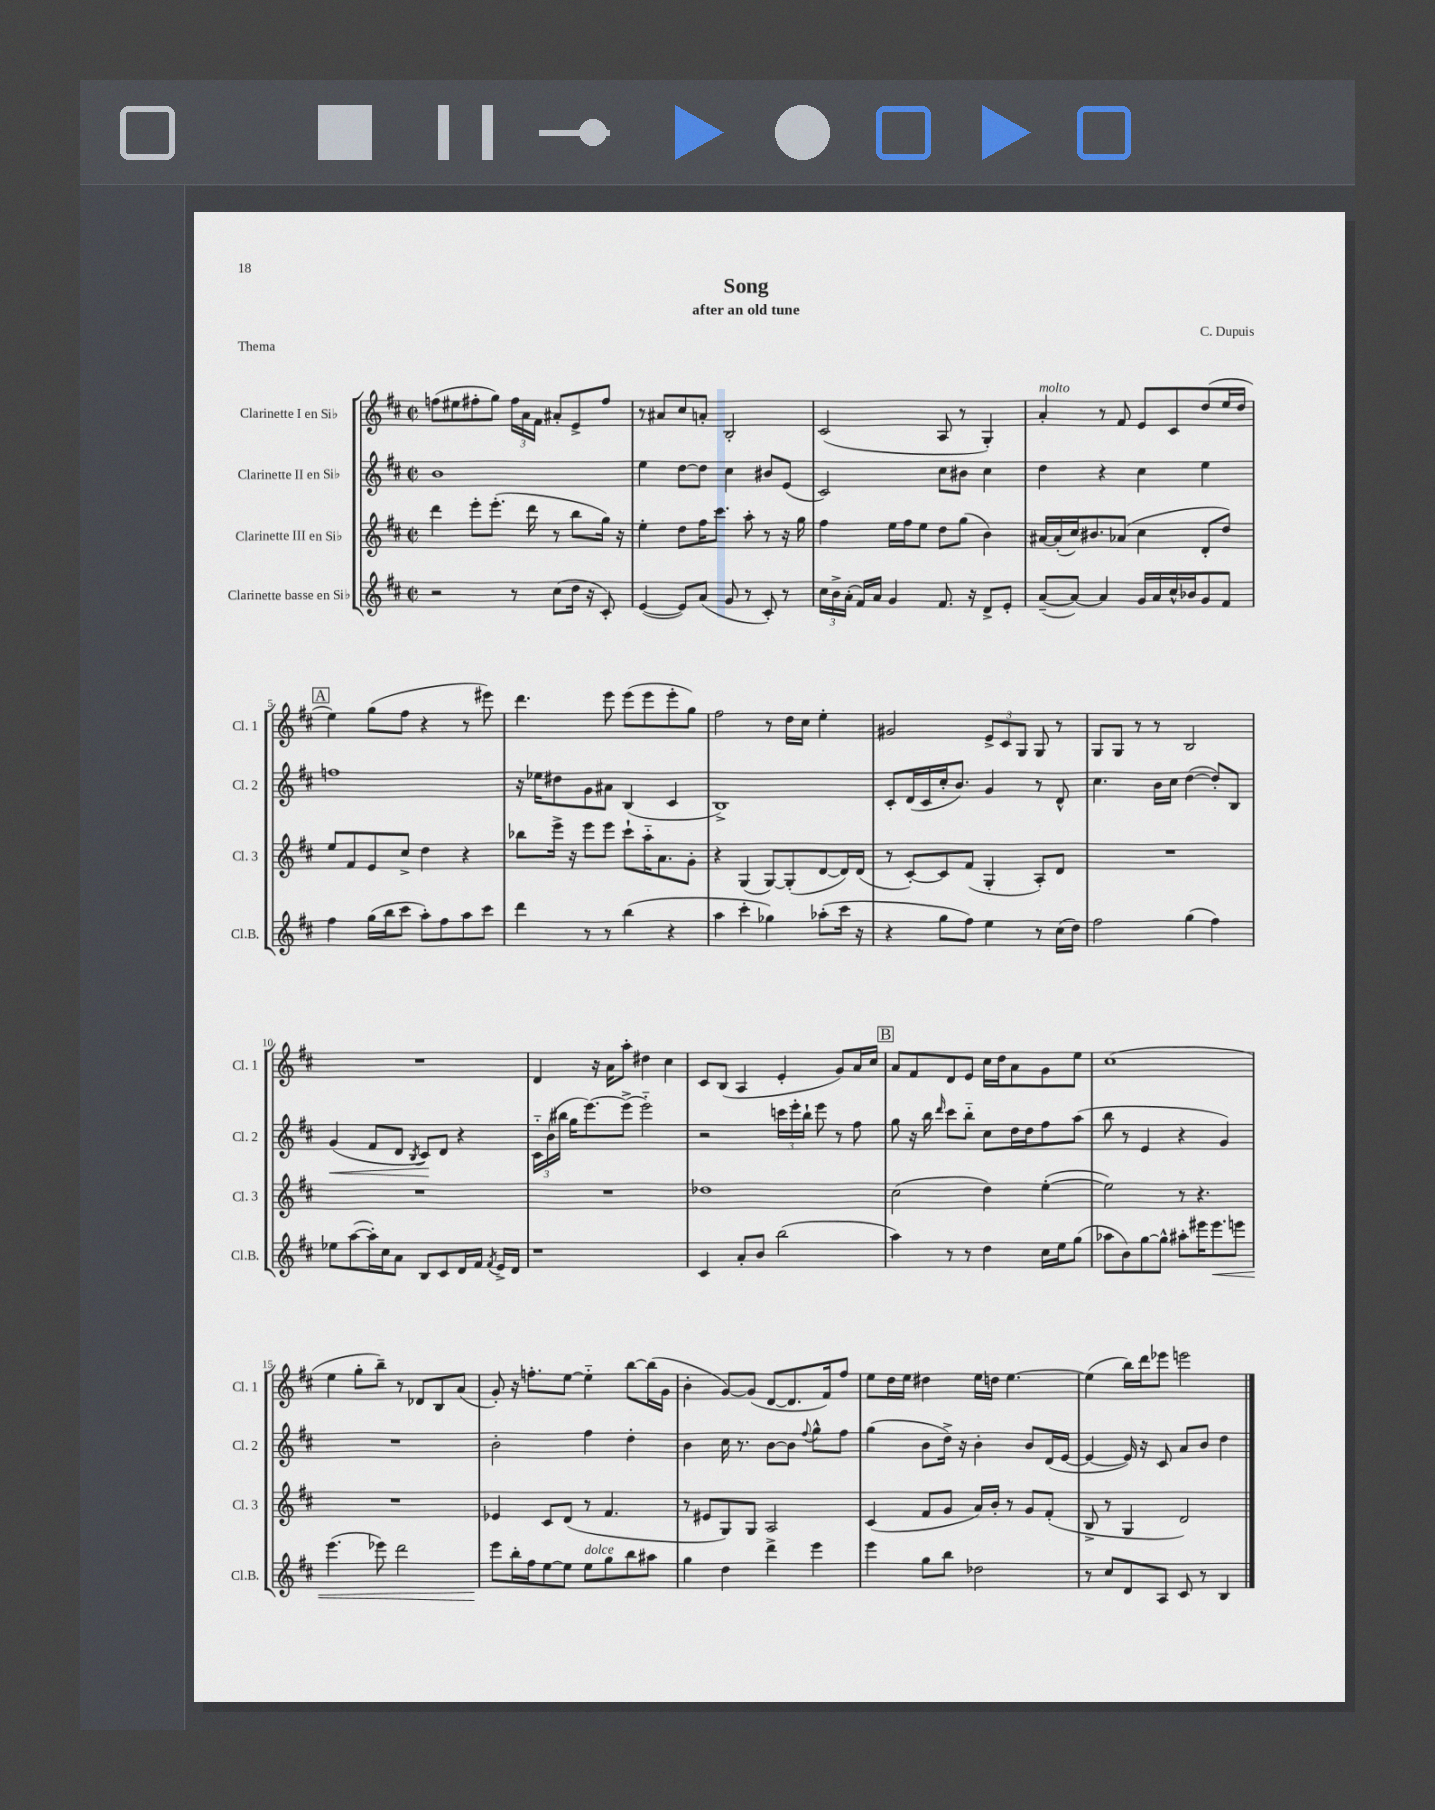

**kern	**dynam	**kern	**kern	**dynam	**kern
*part4	*part4	*part3	*part2	*part2	*part1
*staff4	*staff4	*staff3	*staff2	*staff2	*staff1
*I"Clarinette basse en Si♭	*	*I"Clarinette III en Si♭	*I"Clarinette II en Si♭	*	*I"Clarinette I en Si♭
*I'Cl.B.	*	*I'Cl. 3	*I'Cl. 2	*	*I'Cl. 1
*clefG2	*	*clefG2	*clefG2	*	*clefG2
*k[f#c#]	*	*k[f#c#]	*k[f#c#]	*	*k[f#c#]
*M2/2	*	*M2/2	*M2/2	*	*M2/2
*met(c|)	*	*met(c|)	*met(c|)	*	*met(c|)
=1	=1	=1	=1	=1	=1
2r	.	4ddd\	1b	.	(8ffn\L
.	.	.	.	.	8ee#X\
.	.	8eee'\L	.	.	8ff#X'\
.	.	(8.eee'\J	.	.	8gg\J)
8r	.	.	.	.	24ff#\LL
.	.	.	.	.	24a\
.	.	16ddd\	.	.	.
.	.	.	.	.	24f#\JJ
(8cc#\L	.	8r	.	.	8a#X'/L
16dd\Jk	.	8bb\L	.	.	8e^/
16r	.	.	.	.	.
8c#'/)	.	16gg\Jk)	.	.	8ff#/J
.	.	16r	.	.	.
=2	=2	=2	=2	=2	=2
([4e/	.	4ee'\	4ee\	.	8r
.	.	.	.	.	8a#X/L
8e/L])	.	8dd\L	[8dd\L	.	8cc#/
(8a/J	.	16ff#\K	8dd\J]	.	8an'/J
.	.	8.ccc#\J	.	.	.
8g/	.	.	4cc#\	.	2B'/
8r	.	8aa'\	.	.	.
8c#'/)	.	8r	8b#X/L	.	.
8r	.	16r	(8e/J	.	.
.	.	16gg\	.	.	.
=3	=3	=3	=3	=3	=3
24cc#\LL	.	4ff#\	2c#/)	.	(2c#/
24b^\	.	.	.	.	.
(24a'\JJ	.	.	.	.	.
16f#/LL)	.	.	.	.	.
16a/JJ	.	.	.	.	.
4g/	.	16ee\LL	.	.	.
.	.	16ff#\J	.	.	.
.	.	8ee\J	.	.	.
8.f#/	.	8dd\L	8cc#\L	.	8A/
.	.	(8gg\J	8b#X\J	.	8r
16r	.	.	.	.	.
8d^/L	.	4b\)	4cc#\	.	4G'/)
8e'/J	.	.	.	.	.
=4	=4	=4	=4	=4	=4
!	!	!	!	!	!LO:TX:a:i:t=molto
([8a~/L	.	[16a#X/LL	4dd\	.	4a'/
.	.	(16a#'/]	.	.	.
8a/J_)	.	16cc#/J)	.	.	.
.	.	8.b#X/	.	.	.
4a/]	.	.	4r	.	8r
.	.	(8a-X/J	.	.	8f#/
16g/LL	.	4cc#\	4cc#\	.	8e/L
16a/	.	.	.	.	.
16cc#^^/	.	.	.	.	8c#/
16b-X/J	.	.	.	.	.
8g/	.	8d'/L	4ee\	.	(8dd/
8f#/J	.	8dd/J)	.	.	16ee/L
.	.	.	.	.	16dd/JJ
!!LO:LB:g=z
!!LO:REH:place=s1:t=A
=5	=5	=5	=5	=5	=5
4ff#\	.	8ee/L	1ffn	.	4ee\)
.	.	8f#/	.	.	.
(16gg\LL	.	8e/	.	.	(8gg\L
16bb\J	.	.	.	.	.
8ccc#\J	.	8cc#^/J	.	.	8ff#\J
8aa'\L)	.	4dd\	.	.	4r
8ff#\	.	.	.	.	.
8aa\	.	4r	.	.	8r
8ccc#\J	.	.	.	.	8eee#X\)
=6	=6	=6	=6	=6	=6
4ddd\	.	8bb-X\L	16r	.	4.ddd\
.	.	.	16ee-X\KL	.	.
.	.	16eee^\Jk	8dd#X\	.	.
.	.	16r	.	.	.
8r	.	8eee\L	8g\	.	.
8r	.	8eee\J	8a#X\J	.	8eee\
(4bb\	.	8ccc#`\L	(4B/	.	(8eee\L
.	.	16aa\K	.	.	8eee\
.	.	8.a\	.	.	.
4r	.	.	4c#/	.	8eee'\
.	.	8g'\J	.	.	8gg\J)
=7	=7	=7	=7	=7	=7
4aa\	.	4r	1B^)	.	2ff#\
4ccc#'\	.	(4G/	.	.	.
4gg-X\)	.	[8G/L)	.	.	8r
.	.	(8G'/]	.	.	16dd\LL
.	.	.	.	.	16cc#\JJ
(8aa-X'\L	.	[8d/	.	.	4ee'\
16ccc#\Jk	.	16d/L])	.	.	.
16r	.	(16d/JJ	.	.	.
=8	=8	=8	=8	=8	=8
4r	.	8r	8c#'/L	.	2g#X/
.	.	[8c#'/L)	(16d/L	.	.
.	.	.	16c#/	.	.
8gg\L	.	8c#/]	16cc#'/J	.	.
.	.	.	8.b/J)	.	.
8ff#\J)	.	(8f#/J	.	.	.
4ee\	.	4G'/	4g/	.	12e^/L
.	.	.	.	.	12c#/
.	.	.	.	.	12G/J
8r	.	8A'/L)	8r	.	8G/
(16cc#\LL	.	8d/J	8d^^/	.	8r
16dd\JJ)	.	.	.	.	.
=9	=9	=9	=9	=9	=9
2ff#\	.	1r	4.cc#\	.	8G/L
.	.	.	.	.	8G/J
.	.	.	.	.	8r
.	.	.	16b\LL	.	8r
.	.	.	16cc#\JJ	.	.
(4gg\	.	.	([4dd\	.	2B/
4ff#\)	.	.	8dd'/L])	.	.
.	.	.	8B/J	.	.
!!LO:LB:g=z
=10	=10	=10	=10	=10	=10
!	!	!	!	!LO:HP:b	!
8ee-X\L	.	1r	(4g/	<	1r
([8aa\	.	.	.	.	.
16aa'\L])	.	.	8f#/L	.	.
16cc#\J	.	.	.	.	.
8a\J	.	.	8d/J	.	.
.	.	.	8qB/	.	.
8B/L	.	.	8c#/L)	.	.
8c#/	.	.	8d/J	[	.
16d/L	.	.	4r	.	.
16f#/JJ	.	.	.	.	.
8qf#/	.	.	.	.	.
16e^/LL	.	.	.	.	.
16d/JJ	.	.	.	.	.
=11	=11	=11	=11	=11	=11
1r	.	1r	24c#\LL	.	4d/
.	.	.	(24b\	.	.
.	.	.	24bb#X\JJ	.	.
.	.	.	16gg\KL	.	.
.	.	.	[8.eee\)	.	.
.	.	.	.	.	16r
.	.	.	.	.	16a\KL
.	.	.	(8eee^\J]	.	8aa'\J
.	.	.	2eee\)	.	4dd#X\
.	.	.	.	.	4cc#\
=12	=12	=12	=12	=12	=12
4c#/	.	1dd-X	2r	.	8c#/L
.	.	.	.	.	(8B/J
8a'/L	.	.	.	.	4A/
8b/J	.	.	.	.	.
(2bb\	.	.	24cccn\LL	.	4e'/
.	.	.	24eee'\	.	.
.	.	.	24bb`\JJ	.	.
.	.	.	8eee\	.	.
.	.	.	8r	.	8g/L)
.	.	.	8ff#\	.	16a/L
.	.	.	.	.	16cc#/JJ
!!LO:REH:place=s1:t=B
=13	=13	=13	=13	=13	=13
4aa\)	.	(2cc#\	8gg\	.	8a/L
.	.	.	16r	.	8f#/
.	.	.	16bb\	.	.
.	.	.	16qqddd/	.	.
8r	.	.	8ccc#\L	.	8d/
8r	.	.	8bb\J	.	8e/J
4dd\	.	4dd\)	8cc#\L	.	16cc#\LL
.	.	.	.	.	16dd\J
.	.	.	16dd\L	.	8a\
.	.	.	16dd\J	.	.
16cc#\LL	.	([4ee'\	8ff#\	.	8g\
16ee\J	.	.	.	.	.
(8gg\J	.	.	(8aa\J	.	8ee\J
=14	=14	=14	=14	=14	=14
8aa-X\L	.	2ee\])	8bb\	.	(1cc#
8b\)	.	.	8r	.	.
[8gg\	.	.	4e/	.	.
8gg^^\J]	.	.	.	.	.
8aa#X'\L	.	8r	4r	.	.
16eee#X\K	.	4.r	.	.	.
!	!LO:HP:b	!	!	!	!
8.eee#\	<	.	.	.	.
.	.	.	4g/)	.	.
8eeen\J	.	.	.	.	.
!!LO:LB:g=z
=15	=15	=15	=15	=15	=15
(4.eee\	.	1r	1r	.	4ee\
.	.	.	.	.	8gg'\L
8eee-X\)	.	.	.	.	8bb~\J)
2ddd\	.	.	.	.	8r
.	.	.	.	.	8d-X/L
.	.	.	.	.	8B/
.	.	.	.	.	(8a/J
=16	=16	=16	=16	=16	=16
8eee\L	.	4e-X/	2b'\	.	8g'/)
16bb'\L	[	.	.	.	16r
16ff#\J	.	.	.	.	8.ffn'\L
[8ee\	.	8c#/L	.	.	.
8ee\J]	.	(8d/J	.	.	[8ee\J
!LO:TX:a:i:t=dolce	!	!	!	!	!
8ee\L	.	8r	4ff#\	.	4ee\]
8gg\	.	4.f#/	.	.	.
8bb\	.	.	4dd'\	.	[8bb\L
8aa#X\J	.	.	.	.	(16bb\L]
.	.	.	.	.	16g\JJ
=17	=17	=17	=17	=17	=17
4gg\	.	8r	4b\	.	4b'\
.	.	8e#X/L	.	.	.
4dd\	.	8G/)	16cc#\	.	[8g/L)
.	.	.	8.r	.	.
.	.	8G/J	.	.	(8g/J]
4ddd^\	.	2A/	[8b\L	.	[8d/L
.	.	.	8b\J]	.	8.d/]
.	.	.	8qqff#/	.	.
4eee\	.	.	8gg^^\L	.	.
.	.	.	.	.	16f#/k)
.	.	.	8ff#\J	.	8ff#/J
=18	=18	=18	=18	=18	=18
4eee\	.	(4c#/	(4gg\	.	8ee\L
.	.	.	.	.	16dd\L
.	.	.	.	.	16ee\JJ
8gg\L	.	8f#/L	8b\L	.	4dd#X\
8bb\J	.	8g/J	16dd^\Jk)	.	.
.	.	.	16r	.	.
2dd-X\	.	16a/LL)	4b'\	.	16ee\LL
.	.	16b'/JJ	.	.	16ddn\JJ
.	.	8r	.	.	[4.ee\
.	.	8g/L	8b/L	.	.
.	.	(8f#'/J	(16d/L	.	.
.	.	.	[16e/JJ	.	.
=19	=19	=19	=19	=19	=19
8r	.	8B^/	4e/_	.	(4ee\]
8cc#/L	.	8r	.	.	.
8d/	.	4G/	16e/])	.	16bb\LL)
.	.	.	16r	.	16ddd\J
8A/J	.	.	8c#/	.	8eee-X\J
8c#/	.	2d/)	8a/L	.	2eeen\
8r	.	.	8b/J	.	.
4B/	.	.	4dd\	.	.
==	==	==	==	==	==
*-	*-	*-	*-	*-	*-
